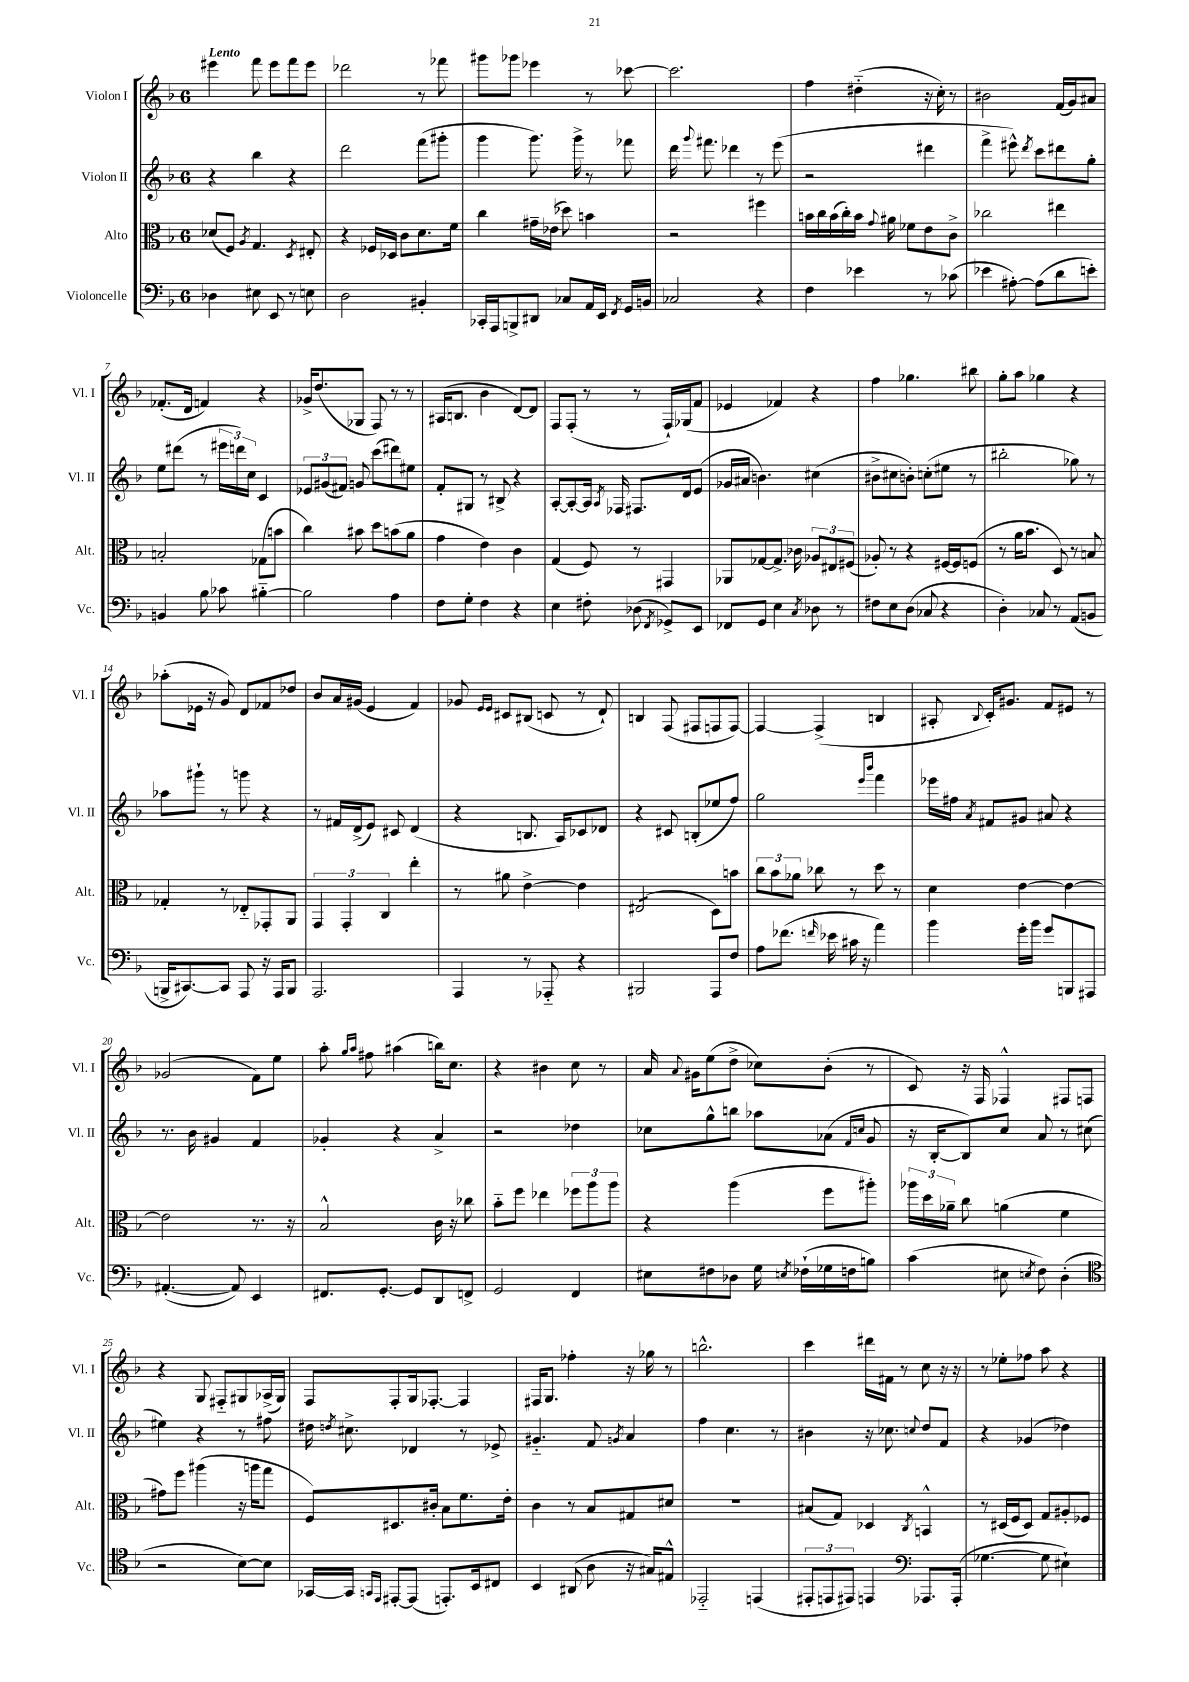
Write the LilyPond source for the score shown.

<<
\new StaffGroup <<
\new Staff = "s0" \with { instrumentName = "Violon I" shortInstrumentName = "Vl. I" } {
    \clef treble \key f \major \once \override Staff.TimeSignature.style = #'single-digit \time 6/8 \tempo "Lento"
    \autoBeamOff eis'''4 f'''8 eis'''8[ f'''8 eis'''8] |
    des'''2 r8 fes'''8 |
    gis'''8[ ges'''8] ees'''4 r8 ces'''8~ |
    ces'''2. |
    f''4 dis''4-_( r16 c''16-.) r8 |
    bis'2 f'16[( g'16) ais'8] |
    fes'8.[-.( d'16] f'4) r4 |
    ges'16[-> d''8.( ges8] f8) r8 r8 |
    ais16[( b8.] bes'4 d'8[~) d'8] |
    f8[ f8]-.( r8 r8 f16[-!) ges16( f'8] |
    ees'4 fes'4) r4 |
    f''4 ges''4. bis''8 |
    g''8[-. a''8] ges''4 r4 |
    aes''8[-.( ees'16] r16 g'8) d'8[ fes'8 des''8] |
    bes'8[ a'16 gis'16]( e'4 f'4) |
    ges'8 \grace { e'16[ e'16] } cis'8[ bis8]( c'8 r8 d'8-!) |
    b4 f8( fis8[ f8 f8]~) |
    f4~ f4->( b4 |
    ais8-. \appoggiatura { bes8 } c'16[-.) gis'8.] f'8[ eis'8] r8 |
    ges'2( f'8[) e''8] |
    a''8-. \grace { g''16[ a''16] } fis''8 ais''4( b''16[) c''8.] |
    r4 bis'4 c''8 r8 |
    a'16 \appoggiatura { a'8 } gis'16[ e''8( d''8]-> ces''8[) bes'8]-.( r8 |
    c'8) r16 f16 fes4-^ fis8[ f8] |
    r4 g8 fis8[-_ gis8 aes16->( gis16]) |
    f8[ f8-. g16 fes8.]~-. fes4 |
    fis16[ g8.] fes''4-. r16 ges''16 r8 |
    b''2.-^ |
    c'''4 dis'''16[ fis'16] r8 c''8 r16 r16 |
    r8 ees''8[-. fes''8] a''8 r4 \bar "|." |
}
\new Staff = "s1" \with { instrumentName = "Violon II" shortInstrumentName = "Vl. II" } {
    \clef treble \key f \major \once \override Staff.TimeSignature.style = #'single-digit \time 6/8
    \autoBeamOff r4 bes''4 r4 |
    d'''2 f'''8[( gis'''8]-. |
    g'''4 g'''8.) g'''16-> r8 fes'''8 |
    d'''16 \appoggiatura { g'''8 } fis'''8. des'''4 r8 e'''8( |
    r2 dis'''4 |
    f'''4-> eis'''8-^) \acciaccatura { d'''8 } c'''8[ dis'''8 g''8]-. |
    e''8[ dis'''8]( r8 \tuplet 3/2 { eis'''16[ d'''16) c''16] } c'4 |
    \tuplet 3/2 { ees'8[ gis'8( fis'8]) } g'8 c'''8[( dis'''8) eis''8] |
    f'8[-. gis8] r8 bis8-> r4 |
    a8[~-. a8~-. a16] \acciaccatura { a8 } fes16 fis8.[ d'16 e'8]( |
    ges'16[ ais'16] b'4.) cis''4( |
    bis'8[-> cis''8 b'8]-.) c''8[-.( eis''8] r8 |
    bis''2-. ges''8) r8 |
    aes''8[ gis'''8]-! r8 g'''8 r4 |
    r8 fis'16[ d'16->( e'8]) cis'8 d'4( |
    r4 b8. a16[) ces'8 des'8] |
    r4 cis'8 b8[-.( ees''8 f''8]) |
    g''2 \grace { e'''16[ bes'''16] } f'''4 |
    ees'''16[ fis''16] \acciaccatura { a'8 } fis'8[ gis'8] ais'8 r4 |
    r8. bes'16 gis'4 f'4 |
    ges'4-. r4 a'4-> |
    r2 des''4 |
    ces''8[ g''8-^ b''8] aes''8[ aes'8]( \grace { f'16[ c''16] } g'8 |
    r16 bes16[~-. bes8) c''8] a'8 r8 cis''8( |
    eis''4) r4 r8 fis''8 |
    dis''16 \acciaccatura { d''8 } cis''8.-> des'4 r8 ees'8-> |
    gis'4.-_ f'8 \acciaccatura { g'8 } a'4 |
    f''4 c''4. r8 |
    bis'4 r16 ces''8. \appoggiatura { c''8 } d''8[ f'8] |
    r4 ges'4( des''4) \bar "|." |
}
\new Staff = "s2" \with { instrumentName = "Alto" shortInstrumentName = "Alt." } {
    \clef alto \key f \major \once \override Staff.TimeSignature.style = #'single-digit \time 6/8
    \autoBeamOff des'8[( f8]) \acciaccatura { a8 } g4. \acciaccatura { d8 } eis8-. |
    r4 fes16[ des16] c'8[ d'8. f'16] |
    c''4 gis'16[-- ees'16]( des''8) b'4 |
    r2 fis''4 |
    b'16[ c''16 b'16( c''16-.) b'16] \appoggiatura { g'8 } ais'16 fes'8[ e'8 c'8]-> |
    ces''2 eis''4 |
    b2-. ges8[( b'8] |
    c''4) bis'8 d''8[ b'8( a'8] |
    g'4 e'4) c'4 |
    g4( f8) r8 gis,4 |
    aes,8[ ges8~ ges8.]-> ces'16 \tuplet 3/2 { aes8[ eis8 fis8]( } |
    aes8-.) r8 r4 fis16[~ fis16 f8]( |
    r8 a'16[ bes'8.] d8) r8 b8 |
    ges4-. r8 ees8[-_ ges,8-. a,8] |
    \tuplet 3/2 { g,4 g,4-. c4 } e''4-. |
    r8 ais'8 e'4~-> e'4 |
    eis2:8( d8[) b'8] |
    \tuplet 3/2 { c''8[ bes'8 aes'8] } ces''8 r8 d''8 r8 |
    d'4 e'4~ e'4~ |
    e'2 r8. r16 |
    bes2-^ c'16 r16 ces''8 |
    bes'8[-_ f''8] ees''4 \tuplet 3/2 { fes''8[ a''8 a''8] } |
    r4 a''4( f''8[ ais''8]-.) |
    \tuplet 3/2 { aes''16[ d''16 aes'16]-- } c''8 a'4( f'4 |
    gis'8[) f''8] ais''4( r16 a''16[ g''8] |
    f8[) dis8. cis'16]-. bes8[ f'8. e'16]-. |
    c'4 r8 bes8[ gis8 dis'8] |
    R2. |
    bis8[( g8]) des4 \acciaccatura { c8 } b,4-^ |
    r8 dis16[( f16 dis8]) g8[ ais8-. fes8] \bar "|." |
}
\new Staff = "s3" \with { instrumentName = "Violoncelle" shortInstrumentName = "Vc." } {
    \clef bass \key f \major \once \override Staff.TimeSignature.style = #'single-digit \time 6/8
    \autoBeamOff des4 eis8 e,8 r8 e8 |
    d2 bis,4-. |
    ces,16[-. a,,16 b,,8-> dis,8] ces8[ a,16 e,16] \acciaccatura { f,8 } g,16[ b,16] |
    ces2 r4 |
    f4 ees'4 r8 ces'8( |
    ees'4 ais8~-.) ais8[( d'8 e'8]-.) |
    b,4 bes8 ces'8 bis4~-_ |
    bis2 a4 |
    f8[ g8]-. f4 r4 |
    e4 fis8-. des8( \acciaccatura { f,8 } ges,8[->) e,8] |
    fes,8[ g,8] e4 \acciaccatura { c8 } des8 r8 |
    fis8[ e8 d8]( ces8 r4 |
    d4-.) ces8 r8 a,8[( b,8] |
    b,,16[-> cis,8.~) cis,8] a,,8 r16 a,,16[ b,,8] |
    a,,2. |
    a,,4 r8 aes,,8-_ r4 |
    bis,,2 a,,8[ f8] |
    a8[ fes'8.]( \grace { f'16 } ees'16 cis'16 r16 a'4) |
    bes'4 g'16[-. bes'16] g'8[ b,,8 ais,,8] |
    ais,4.~-.( ais,8) e,4 |
    fis,8.[ g,8.]~-. g,8[ d,8 f,8]-> |
    g,2 f,4 |
    eis8[ fis8 des8] g16 \acciaccatura { e8 } fes16[-!( ges16 f16 b8]) |
    c'4( eis8 \acciaccatura { e8 } f8) d4-.( |
    \clef tenor r2 bes8[~) bes8] |
    ges,16[~ ges,16] \grace { g,16[ e,16] } eis,8[~-. eis,8]( e,8.[-.) bes,16 cis8] |
    bes,4 ais,8( a8 r16 gis16[) eis8]-^ |
    ees,2-_ e,4( |
    \tuplet 3/2 { eis,8[-. e,8 eis,8]) } e,4 \clef bass aes,,8.[ aes,,16]-.( |
    ges4.~ ges8 eis4-!) \bar "|." |
}
>>
>>
